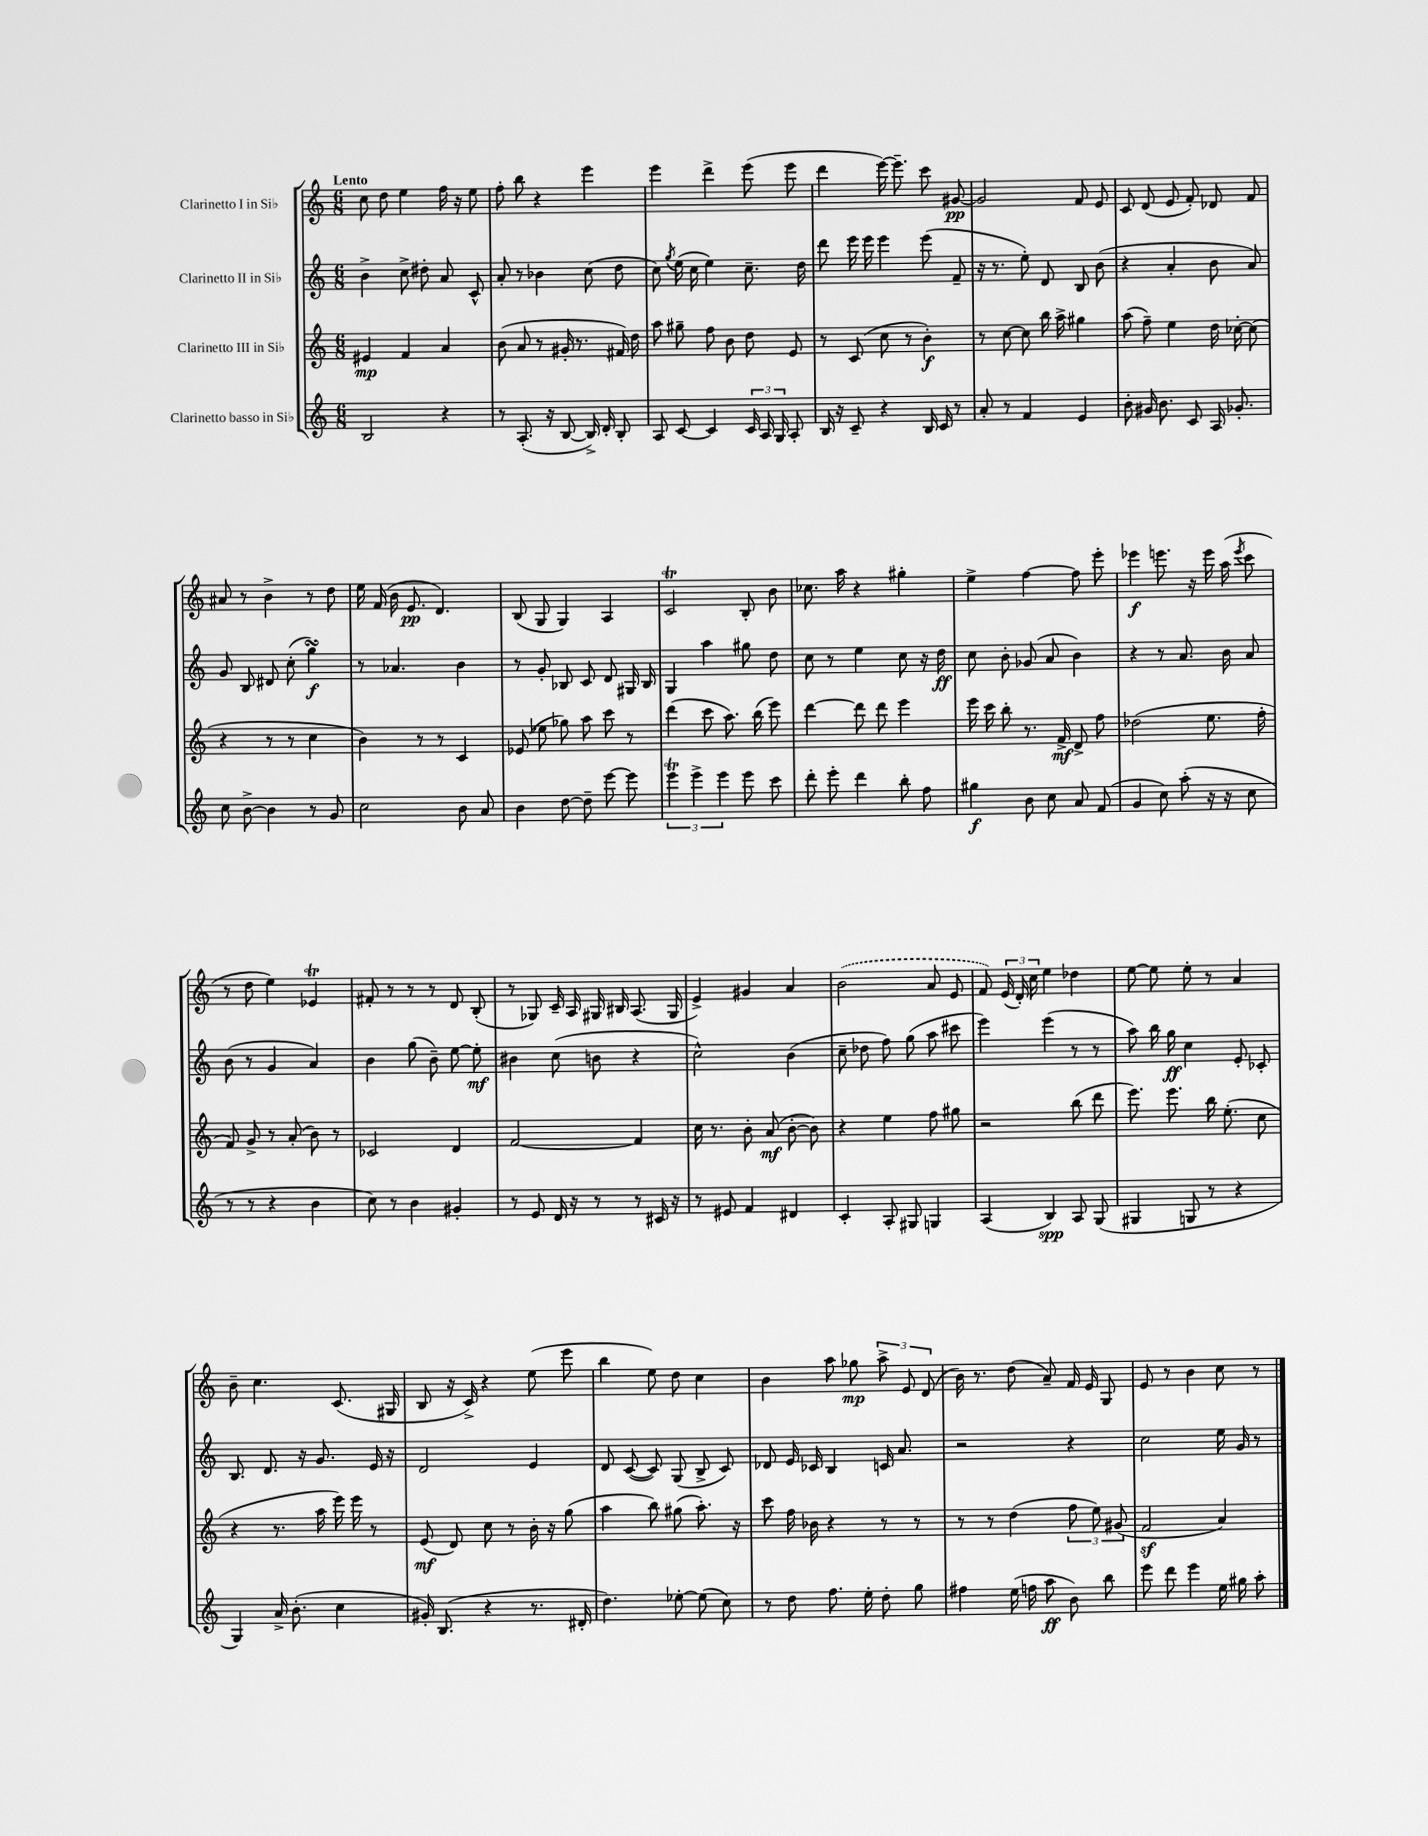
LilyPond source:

<<
\new StaffGroup <<
\new Staff = "s0" \with { instrumentName = "Clarinetto I in Sib" } {
    \clef treble \key c \major \numericTimeSignature \time 6/8 \tempo "Lento"
    \autoBeamOff c''8 d''8 e''4 f''16 r16 e''8 |
    f''8-. b''8 r4 e'''4 |
    e'''4 d'''4-> e'''8( e'''8 |
    d'''4 e'''16~) e'''8.-- c'''8 gis'8~\pp |
    gis'2 f'8 e'8 |
    c'8 d'8( e'8 f'8-.) des'8 f'8 |
    ais'8 r8 b'4-> r8 d''8 |
    e''16 f'16( b'16 e'8.\pp d'4.) |
    b8( g8 g4) a4 |
    c'2\trill b8-. b'8 |
    ces''8. a''16 r4 gis''4-. |
    e''4-> f''4~ f''8 e'''8-. |
    ees'''4\f e'''8. r16 e'''16 a''16( \acciaccatura { e'''8 } c'''8 |
    r8 d''8 e''4) ees'4\trill |
    fis'8-. r8 r8 r8 d'8 b8-.( |
    r8 ges8) c'16-- a16 gis16 bis16 a8.( gis16 |
    e'4->) gis'4 a'4 |
    \once \slurDashed b'2( a'8 e'8 |
    f'8) \tuplet 3/2 { e'16( d'16-.) c''16 } e''4 des''4 |
    e''8~ e''8 e''8-. r8 a'4 |
    b'8-- c''4. c'8.( gis16 |
    b8 r16 c'16->) r4 e''8( e'''8 |
    b''4 e''8) d''8 c''4 |
    b'4 a''8 ges''8\mp \tuplet 3/2 { a''8-> e'8 d'8( } |
    b'16) r8. d''8( a'8--) f'16 e'16 g8 |
    e'8 r8 b'4 c''8 r8 \bar "|." |
}
\new Staff = "s1" \with { instrumentName = "Clarinetto II in Sib" } {
    \clef treble \key c \major \numericTimeSignature \time 6/8
    \autoBeamOff b'4-> c''8-> dis''8-. a'8 c'8-^ |
    a'8-. r8 bes'4 c''8( d''8 |
    c''8) \acciaccatura { g''8 } e''16( c''16 e''4) c''8.-- d''16 |
    d'''8 e'''16 e'''16 e'''4 e'''8( f'8-- |
    r16 r8. e''8-.) d'8 b8 b'8( |
    r4 a'4-. b'8 a'8) |
    g'8 b8 dis'8 c''8-.( g''4\turn\f) |
    r8 aes'4. b'4 |
    r8 g'8-. bes8 c'8 d'8 gis16 bes16 |
    g4 a''4 gis''8 d''8 |
    c''8 r8 e''4 c''8 r16 d''16\ff |
    c''8 b'8-. ges'8( a'8 b'4) |
    r4 r8 a'8. b'16 a'8 |
    b'8( r8 g'4 a'4) |
    b'4 g''8( b'8--) e''8~ e''8-.\mf |
    bis'4 c''8( b'8 r4 |
    c''2-^) b'4( |
    c''8-- des''8 f''8) g''8( a''8 cis'''8 |
    e'''4) e'''4( r8 r8 |
    a''8) b''16 g''16\ff c''4 e'8-. ces'8-. |
    b8. d'8. r16 g'8. e'16 r16 |
    d'2 e'4 |
    d'8 c'8~( c'8) g8( b8-> c'8) |
    des'8 e'16 ces'16 b4 c'16 a'8. |
    r2 r4 |
    c''2 e''16 g'16 r8 \bar "|." |
}
\new Staff = "s2" \with { instrumentName = "Clarinetto III in Sib" } {
    \clef treble \key c \major \numericTimeSignature \time 6/8
    \autoBeamOff eis'4\mp f'4 a'4 |
    b'8( a'8 r8 gis'16-. r8. fis'16) d''16 |
    a''8 gis''8-- f''8 b'8 d''8 e'8 |
    r8 c'8( c''8 r8 b'4-.\f) |
    r8 c''8~ c''8 b''16 a''16-> gis''4 |
    a''8( f''8--) e''4 d''16 ces''16~-. ces''8( |
    r4 r8 r8 c''4 |
    b'4) r8 r8 c'4 |
    ees'8( ees''8 ges''8) a''8 c'''8 r8 |
    d'''4( c'''8 a''8.) b''16( e'''8) |
    d'''4~ d'''8 d'''8 e'''4 |
    e'''16 c'''16 b''8-. r8. f'16->\mf d'8-> f''8 |
    des''2( e''8. f''16-. |
    f'8) g'8-> r8 a'8-.( b'8) r8 |
    ces'2 d'4 |
    f'2~ f'4 |
    c''16 r8. b'8-. a'8\mf( b'8~-. b'8) |
    r4 e''4 f''8 gis''8 |
    r2 b''8( d'''8 |
    e'''8.) e'''8. b''16 e''8.-.( c''8 |
    r4 r8. a''16 e'''16) e'''16 r8 |
    e'8\mf( d'8) c''8 r8 b'16-. r16 g''8( |
    a''4 b''8) gis''8( a''8.-.) r16 |
    c'''8 f''16 bes'16 r4 r8 r8 |
    r8 r8 d''4( \tuplet 3/2 { f''8 e''8) gis'8( } |
    f'2\sf a'4) \bar "|." |
}
\new Staff = "s3" \with { instrumentName = "Clarinetto basso in Sib" } {
    \clef treble \key c \major \numericTimeSignature \time 6/8
    \autoBeamOff b2 r4 |
    r8 a8.-.( r16 b8~ b16->) d'16-. b8-. |
    a8 c'8~ c'4 \tuplet 3/2 { c'16 a16 g16 } a8-. |
    b16 r16 c'8-- r4 b16 c'16 r8 |
    a'8-. r8 f'4 e'4 |
    b'8-. gis'16 b'8. c'8 a16 ges'8.-. |
    c''8 b'8~-> b'4 r8 g'8 |
    c''2 b'8 a'8 |
    b'4 d''8~ d''8-- e'''8~ e'''8 |
    \tuplet 3/2 { e'''4\trill e'''4-> e'''4 } e'''8 c'''8 |
    d'''8-. e'''8-. d'''4 b''8-. f''8 |
    gis''4\f b'8 c''8 a'8 f'8( |
    g'4 c''8) a''8-.( r16 r16 c''8 |
    r8 r8 r4 b'4 |
    c''8) r8 b'4 gis'4-. |
    r8 e'8 d'16 r16 r8 r8 cis'16 r16 |
    r8 eis'8 f'4 dis'4 |
    c'4-. a8-. gis8 g4 |
    a4( b4\spp) a8 g8( |
    gis4 g8 r8 r4 |
    g4) a'16-> b'8.-.( c''4 |
    gis'16-.) b8.( r4 r8. dis'16-. |
    d''4.) ees''8~-. ees''8( c''8) |
    r8 d''8 f''8. e''16-. d''8-. g''8 |
    fis''4 e''16( f''16 a''8\ff b'8) b''8 |
    e'''8 d'''8 e'''4 e''16 gis''16 a''8-. \bar "|." |
}
>>
>>
\layout { \context { \Score \remove "Bar_number_engraver" } }
